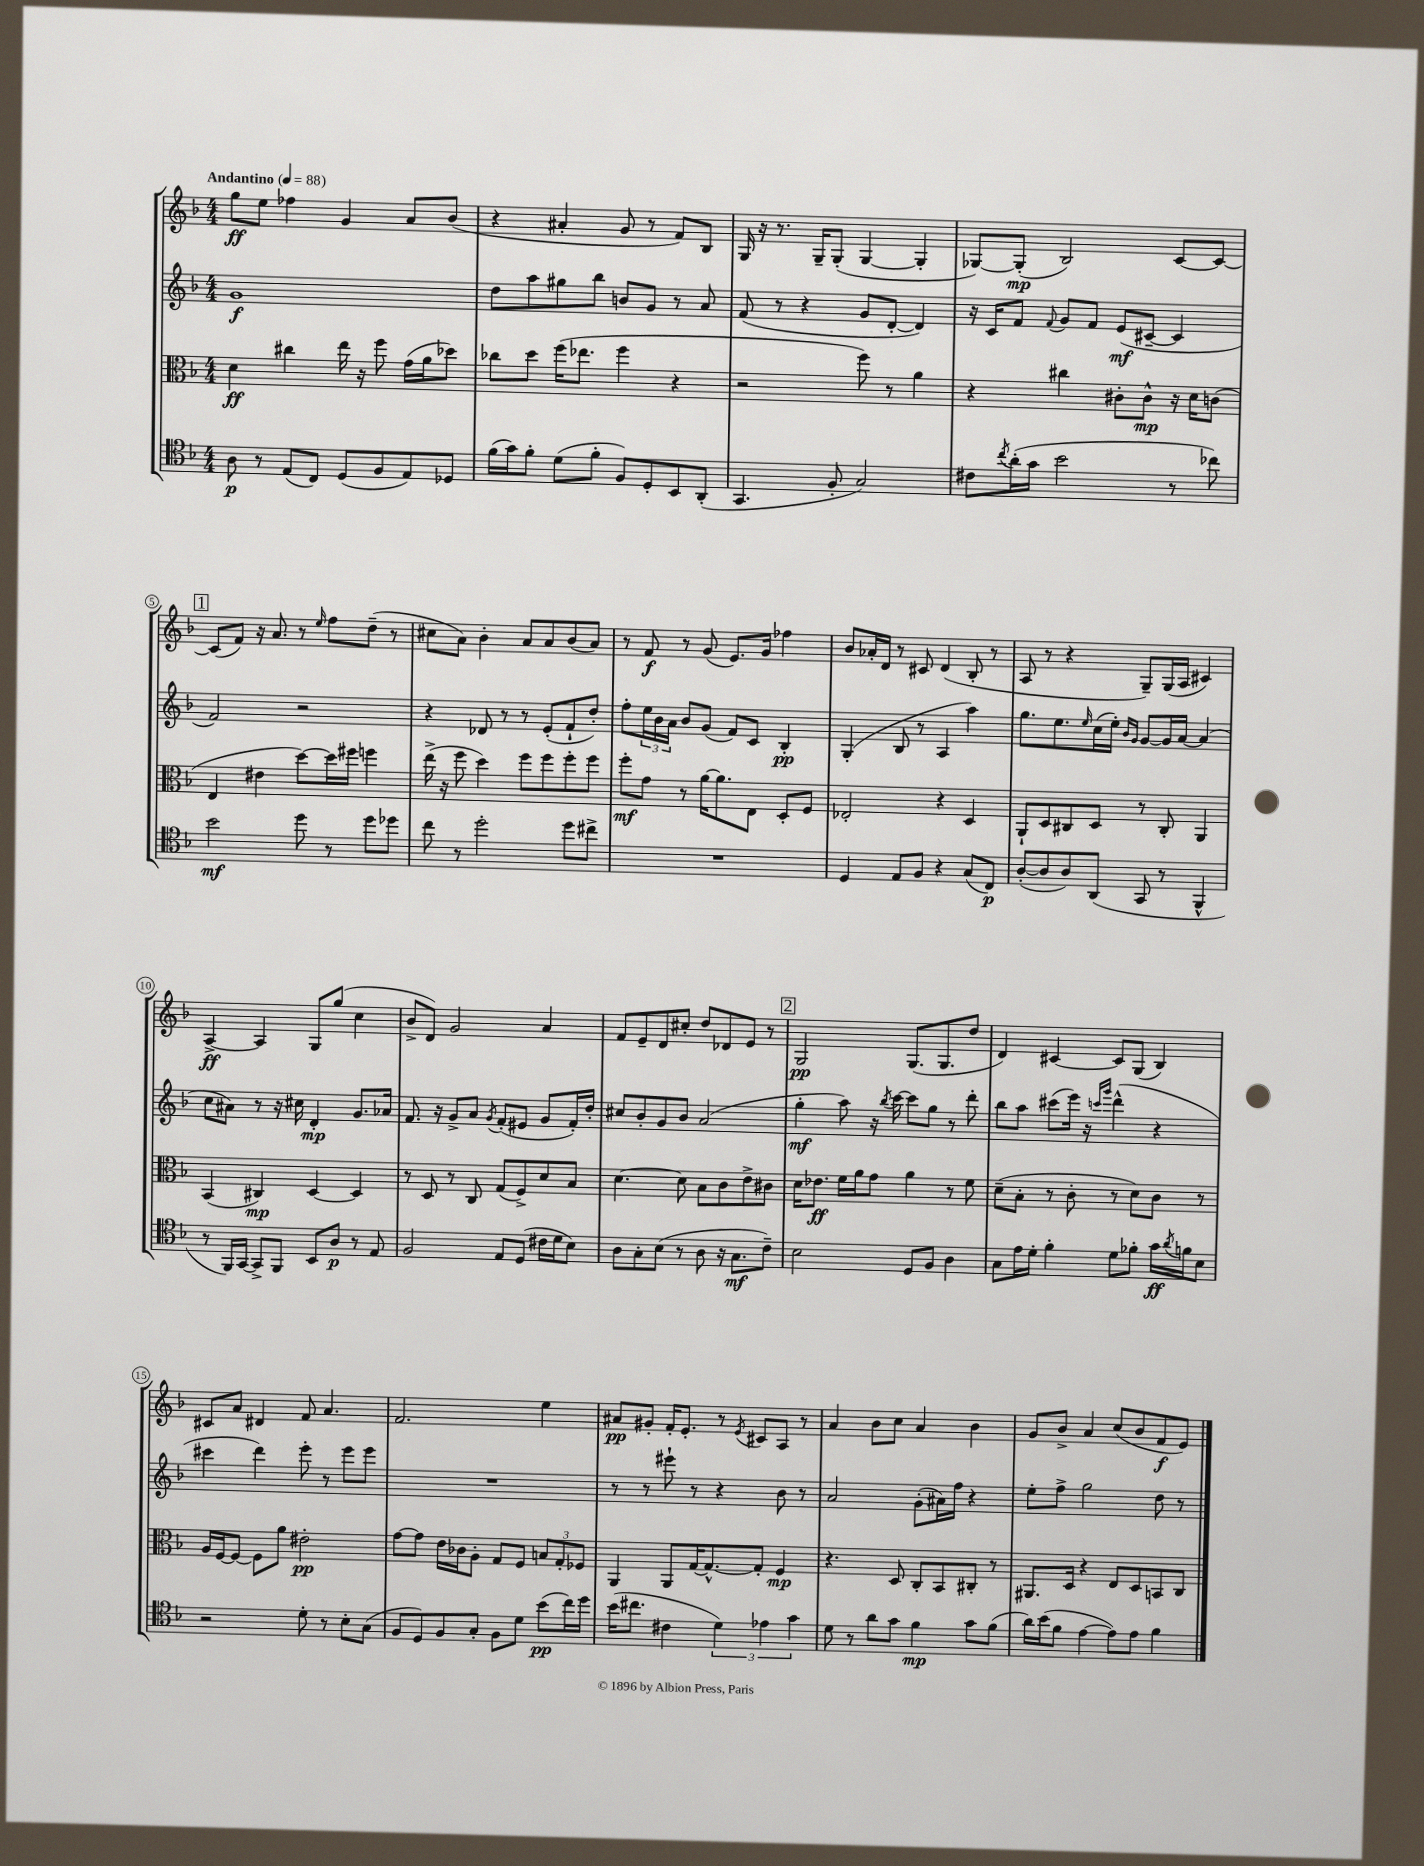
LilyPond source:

<<
\new StaffGroup <<
\new Staff = "s0" {
    \clef treble \key f \major \numericTimeSignature \time 4/4 \tempo "Andantino" 4 = 88
    g''8\ff e''8 fes''4 g'4 a'8 bes'8( |
    r4 ais'4-. g'8 r8 f'8) bes8 |
    g16 r16 r8. g16-- g8-.( g4~ g4-. |
    ges8~) ges8-.\mp( bes2) c'8~ c'8~ |
    \mark \markup { \box "1" } c'8( f'8) r16 a'8. r8 \grace { e''16 } f''8 d''8--( r8 |
    cis''8 a'8) bes'4-. a'8 a'8 bes'8( a'8) |
    r8 f'8\f r8 g'8( e'8.) g'16 fes''4 |
    bes'8 aes'16-. d'16 r8 cis'8 d'4( bes8-. r8 |
    a8 r8 r4 g8--) g16( a16 cis'4) |
    a4~->\ff a4 g8 g''8( c''4 |
    bes'8-> d'8) g'2 a'4 |
    f'8 e'8-- d'8 cis''8-. d''8 des'8 e'8 r8 |
    \mark \markup { \box "2" } g2\pp g8.( g8. d''8 |
    d'4) cis'4~ cis'8 g8( bes4) |
    cis'8 a'8 dis'4 f'8 a'4. |
    f'2. e''4 |
    ais'8\pp gis'8-. f'16-. e'8.-. r8 \acciaccatura { e'8 } cis'8 a8 r8 |
    a'4 bes'8 c''8 a'4 bes'4 |
    g'8 bes'8-> a'4 c''8( bes'8 f'8\f e'8) \bar "|." |
}
\new Staff = "s1" {
    \clef treble \key f \major \numericTimeSignature \time 4/4
    g'1\f |
    d''8 a''8 gis''8 bes''8 b'8 g'8 r8 a'8 |
    f'8( r8 r4 g'8 d'8~-. d'4) |
    r16 c'16 f'8 \appoggiatura { f'8 } g'8 f'8 e'8\mf( cis'8~-- cis'4 |
    \mark \markup { \box "1" } f'2) r2 |
    r4 des'8 r8 r8 e'8-.( f'8-! d''8-.) |
    f''8-. \tuplet 3/2 { e''16 bes'16 a'16 } bes'8 g'8( f'8) c'8 bes4-.\pp |
    g4-.( bes8 r8 a4 a''4) |
    g''8. e''8. \grace { e''16 } c''16( e''16-.) \grace { bes'16 g'16 } g'8~ g'16 a'16~ a'4( |
    c''8 ais'8) r8 r16 cis''16 d'4-.\mp g'8. aes'16 |
    f'8. r16 g'8-> a'8 \acciaccatura { g'8 } f'8-.( eis'8 g'8 f'16-.) d''16-. |
    cis''8 bes'8-. g'8 bes'8 a'2( |
    \mark \markup { \box "2" } g''4-.\mf a''8) r16 \acciaccatura { bes''8 } c'''16~ c'''8 g''8 r8 d'''8-. |
    bes''8 a''8 cis'''8( e'''16) r16 \grace { c'''16 g'''16 } d'''4-^( r4 |
    cis'''4 d'''4) e'''8-. r8 e'''8 e'''8 |
    R1 |
    r8 r8 eis'''8-! r8 r4 bes'8 r8 |
    a'2 g'8-.( ais'16) f''16 r4 |
    e''8-. f''8-> g''2 d''8 r8 \bar "|." |
}
\new Staff = "s2" {
    \clef alto \key f \major \numericTimeSignature \time 4/4
    d'4\ff cis''4 e''16 r16 f''8 g'16( a'16 des''8) |
    ces''8 d''8 f''16( ees''8. f''4 r4 |
    r2 f''8) r8 a'4 |
    r4 cis''4 cis'8-. cis'8-^\mp r16 d'16 c'8( |
    \mark \markup { \box "1" } e4 eis'4 d''8~) d''16 fis''16 f''4 |
    e''16->( r16 f''8 d''4) f''8 f''8 f''8-. f''8 |
    f''8-.\mf g'8 r8 a'16~ a'8. e8 d8-. f8 |
    ees2-. r4 d4 |
    a,8-! d8 cis8 d8 r8 cis8-. a,4 |
    bes,4( cis4\mp) d4~ d4 |
    r8 d8 r8 c8 g8( f8->) d'8 bes8 |
    d'4.~ d'8 bes8 c'8 e'8-> cis'8 |
    \mark \markup { \box "2" } d'16 ees'8.\ff f'16 a'16 g'8 a'4 r8 f'8 |
    d'8--( bes8-. r8 c'8-. r8 d'8) c'8 r8 |
    a16 f16~ f8~ f8 a'8 eis'2-.\pp |
    g'8~ g'8 e'16 ces'16 a8-. g8 f8 \tuplet 3/2 { b8 g8-. fes8 } |
    a,4 a,8 g16~ g8.~-^ g8-. f4\mp |
    r4. d8 c8-. bes,8 cis8-. r8 |
    ais,8. d16 r4 e8 d8 b,8 c8 \bar "|." |
}
\new Staff = "s3" {
    \clef tenor \key f \major \numericTimeSignature \time 4/4
    a8\p r8 e8( c8) d8( f8 e8) des8 |
    f'16( g'16) f'8-. d'8( f'8-. f8) d8-. bes,8 a,8-.( |
    g,4. f8-. g2) |
    cis'8 \acciaccatura { c''8 } a'16-.( g'16 bes'2 r8 ces''8) |
    \mark \markup { \box "1" } bes'2\mf d''8 r8 d''8 des''8 |
    c''8 r8 d''2-. d''8 cis''8-> |
    R1 |
    d4 e8 f8 r4 g8( c8\p) |
    a8~-.( a8 a8) a,8( g,8 r8 f,4-^ |
    r8 f,16) g,16~ g,8-> f,8 bes,8 a8\p r8 e8 |
    f2 e8 d8( cis'16 d'16 bes8) |
    a8 g8-. bes8( r8 a8 r16 g8.\mf c'8--) |
    \mark \markup { \box "2" } bes2 d8 f8 a4 |
    g8 e'16 d'16-. f'4-. d'8 fes'8-. g'16\ff \acciaccatura { a'8 } f'16 bes8 |
    r2 d'8-. r8 bes8-. g8( |
    f8 d8) f8 g8-. f8 d'8 bes'8\pp( c''16) d''16 |
    bes'16( cis''8. cis'4 \tuplet 3/2 { d'4) ees'4 g'4 } |
    d'8 r8 a'8 g'8 f'4\mp g'8 f'8( |
    a'16) bes'16( f'8 e'4~ e'8) e'8 f'4 \bar "|." |
}
>>
>>
\layout { \context { \Score \override BarNumber.stencil = #(make-stencil-circler 0.1 0.3 ly:text-interface::print) } }
